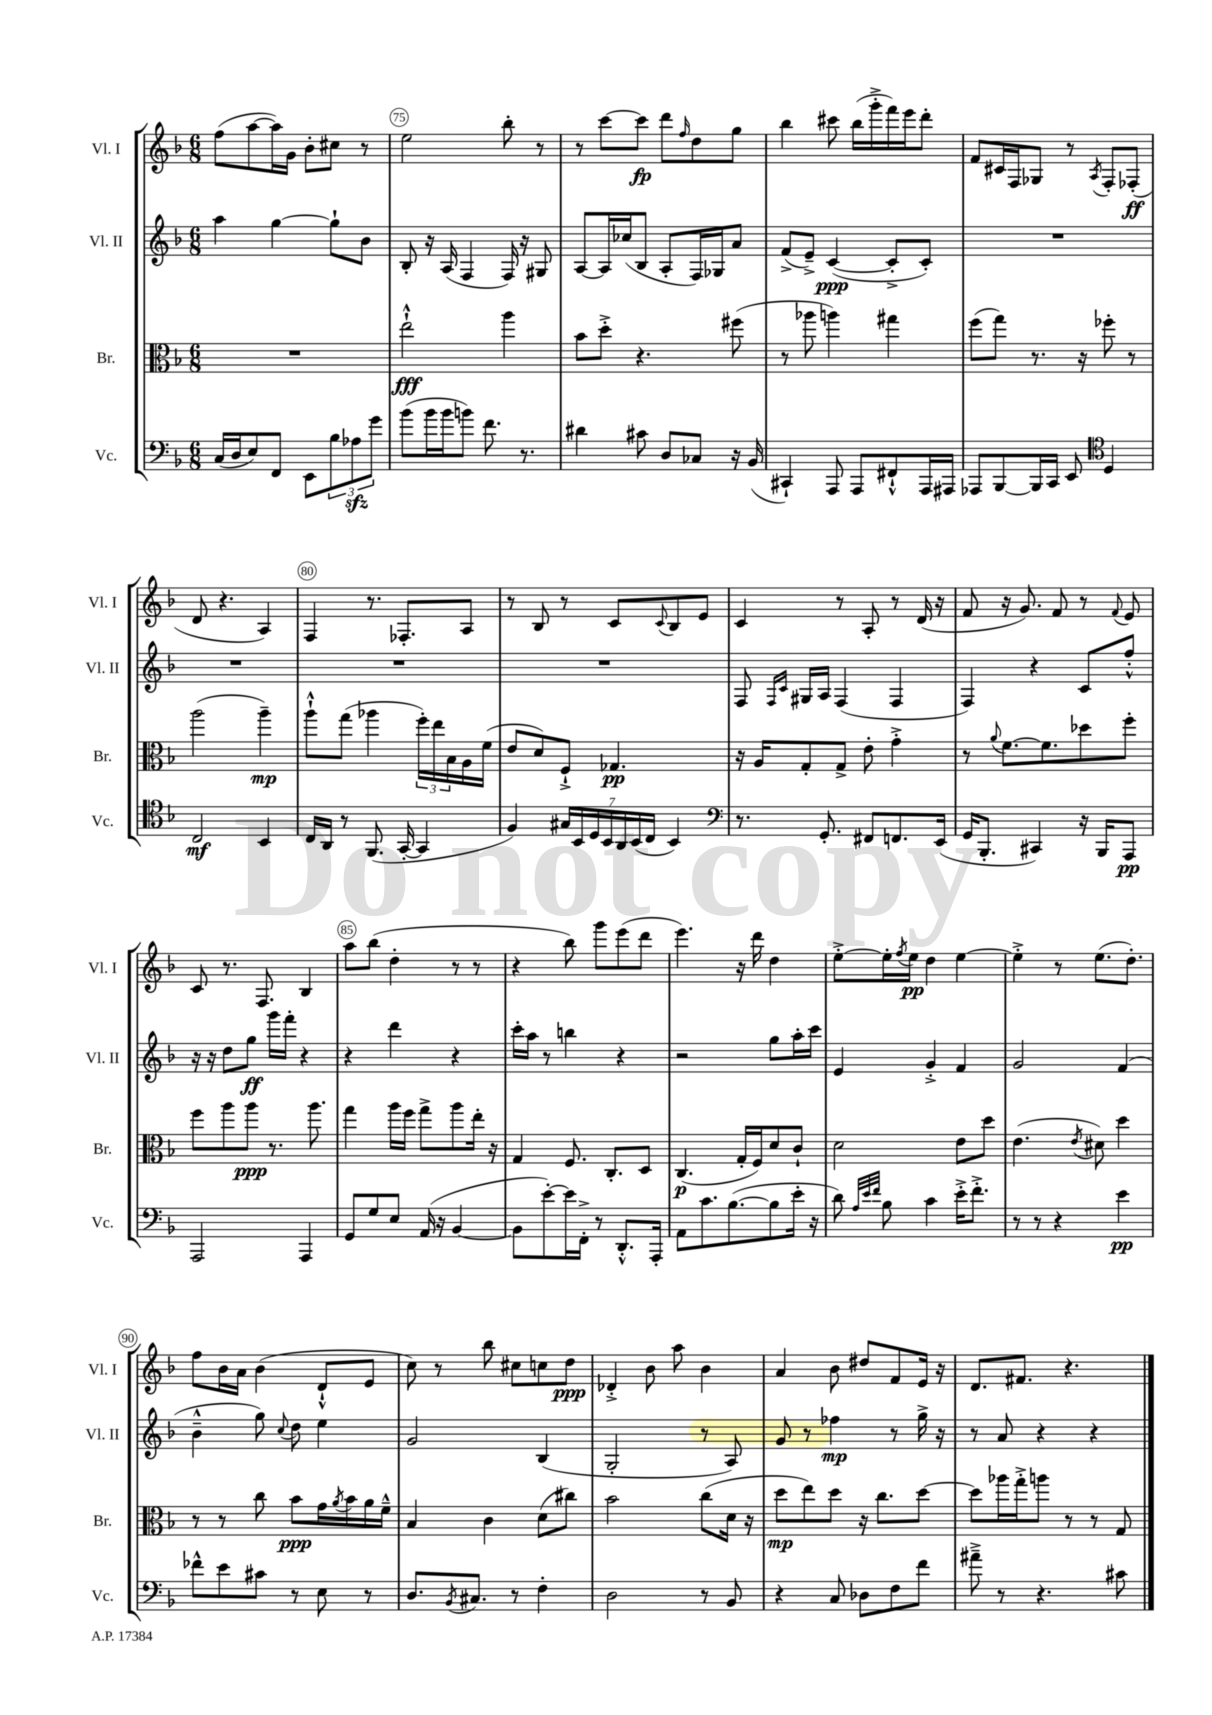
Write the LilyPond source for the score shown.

<<
\new StaffGroup <<
\new Staff = "s0" \with { instrumentName = "Vl. I" shortInstrumentName = "Vl. I" } {
    \clef treble \key f \major \numericTimeSignature \time 6/8
    f''8( a''8~ a''16) g'16 bes'8-. cis''8 r8 |
    e''2 bes''8-. r8 |
    r8 c'''8~ c'''8\fp d'''8 \grace { f''16 } d''8 g''8 |
    bes''4 cis'''8 bes''16( g'''16-.-> f'''16) e'''16 d'''8-. |
    f'8 cis'16 f16 ges8 r8 \acciaccatura { a8 } f8-. fes8-.\ff( |
    d'8 r4. a4) |
    f4 r8. fes8.-. a8 |
    r8 bes8 r8 c'8 \appoggiatura { c'8 } bes8 e'8 |
    c'4 r8 a8-. r8 d'16( r16 |
    f'8 r16 g'8.) f'8 r8 \appoggiatura { f'8 } e'8 |
    c'8 r8. f8. bes4 |
    a''8 bes''8( d''4-. r8 r8 |
    r4 bes''8) g'''8 e'''8( d'''8 |
    e'''4.) r16 d'''16 d''4 |
    e''8~-.-> e''16-. \acciaccatura { f''8 } e''16\pp d''4 e''4~ |
    e''4-.-> r8 e''8.( d''8.-.) |
    f''8 bes'16 a'16 bes'4( d'8-!-^ e'8 |
    c''8) r8 bes''8 cis''8 c''8 d''8\ppp |
    des'4-.-> bes'8 a''8 bes'4 |
    a'4 bes'8 dis''8 f'8 e'16 r16 |
    d'8. fis'8. r4. \bar "|." |
}
\new Staff = "s1" \with { instrumentName = "Vl. II" shortInstrumentName = "Vl. II" } {
    \clef treble \key f \major \numericTimeSignature \time 6/8
    a''4 g''4~ g''8-! bes'8 |
    bes8-. r16 a16( f4 f16) r16 gis8 |
    a8~ a16 ces''16( bes8 a8-. f16) ges16 a'8 |
    f'8->( e'8--->) c'4~\ppp( c'8-.-> c'8-.) |
    R2. |
    R2. |
    R2. |
    R2. |
    f8 \grace { f16 c'16 } gis16 a16 f4( f4 |
    f4) r4 c'8 f''8-.-^ |
    r16 r16 d''8 g''8\ff g'''16 f'''16-. r4 |
    r4 d'''4 r4 |
    c'''16-. a''16 r8 b''4 r4 |
    r2 g''8 a''16-. c'''16 |
    e'4 g'4-.-> f'4 |
    g'2 f'4( |
    bes'4---^ g''8) \appoggiatura { c''8 } d''8 e''4 |
    g'2 bes4( |
    g2-. r8 a8) |
    g'8 r8 fes''4\mp r8 g''16-> r16 |
    r8 a'8 r4 r4 \bar "|." |
}
\new Staff = "s2" \with { instrumentName = "Br." shortInstrumentName = "Br." } {
    \clef alto \key f \major \numericTimeSignature \time 6/8
    R2. |
    e''2-!-^\fff a''4 |
    bes'8 d''8-.-> r4. fis''8( |
    r8 aes''8 a''4) gis''4 |
    f''8( g''8) r8. r16 fes''8-. r8 |
    a''2( a''4--\mp) |
    a''8-!-^ g''8( aes''4 \tuplet 3/2 { f''16-.) e''16 bes16 } a16 f'16( |
    e'8 d'8) f8-!-> ges4.\pp |
    r16 a16 g8-. g8-> e'8-. g'4-.-> |
    r8 \appoggiatura { a'8 } f'8.~ f'8. des''8 f''8-. |
    f''8 a''8 a''8\ppp r8. a''8. |
    g''4 a''16 f''16 g''8-> a''8 e''16-. r16 |
    g4 f8. c8.-. d8 |
    c4.\p( g16-. f16) d'8 c'8-! |
    d'2 e'8 d''8 |
    e'4.( \acciaccatura { e'8 } dis'8) d''4 |
    r8 r8 c''8 bes'8\ppp g'16 \acciaccatura { a'8 } bes'16 a'16 f'16---^ |
    bes4 c'4 d'8( cis''8) |
    bes'2 c''8( d'16 r16 |
    d''8\mp e''8) d''8 r16 c''8. d''8~ |
    d''8 aes''16 g''16-.-> a''8 r8 r8 g8 \bar "|." |
}
\new Staff = "s3" \with { instrumentName = "Vc." shortInstrumentName = "Vc." } {
    \clef bass \key f \major \numericTimeSignature \time 6/8
    c16( d16 e8) f,8 e,8 \tuplet 3/2 { bes8 aes8\sfz g'8 } |
    bes'8( bes'16 bes'16 b'8) f'8. r8. |
    dis'4 cis'8 d8 ces8 r16 bes,16( |
    cis,4-!) a,,8 a,,8 fis,8-!-^ a,,16 ais,,16 |
    aes,,8 bes,,8~ bes,,16 c,16 e,8 \clef tenor d4 |
    c2\mf bes,4 |
    c16 a,16 r8 f,8.( g,16~-. g,4 |
    f4) \tuplet 7/4 { gis16 bes,16 d16 bes,16 a,16 bes,16( c16 } bes,4) |
    \clef bass r8. g,8.-. fis,8 f,8. e,16( |
    g,16 bes,,8.-. cis,4) r16 bes,,16 a,,8\pp |
    a,,2 a,,4 |
    g,8 g8 e8 a,16( r16 bes,4~ |
    bes,8 e'8~-.) e'16 f,16-.-> r8 d,8.-.-^ a,,16-. |
    a,8 c'8. bes8.~( bes8 e'16-. r16 |
    d'8) \grace { a32 e'32 f'32 } bes8 c'4 e'16-.-> f'8.-.-> |
    r8 r8 r4 e'4\pp |
    fes'8-^ e'8 cis'8 r8 e8 r8 |
    d8. \acciaccatura { bes,8 } cis8. r8 f4-. |
    d2 r8 bes,8 |
    r4 c8 des8 f8 f'8 |
    ais'8---> r8 r4. cis'8 \bar "|." |
}
>>
>>
\layout { \context { \Score currentBarNumber = #74 \override BarNumber.break-visibility = ##(#f #t #t) barNumberVisibility = #(every-nth-bar-number-visible 5) \override BarNumber.stencil = #(make-stencil-circler 0.1 0.3 ly:text-interface::print) } }
